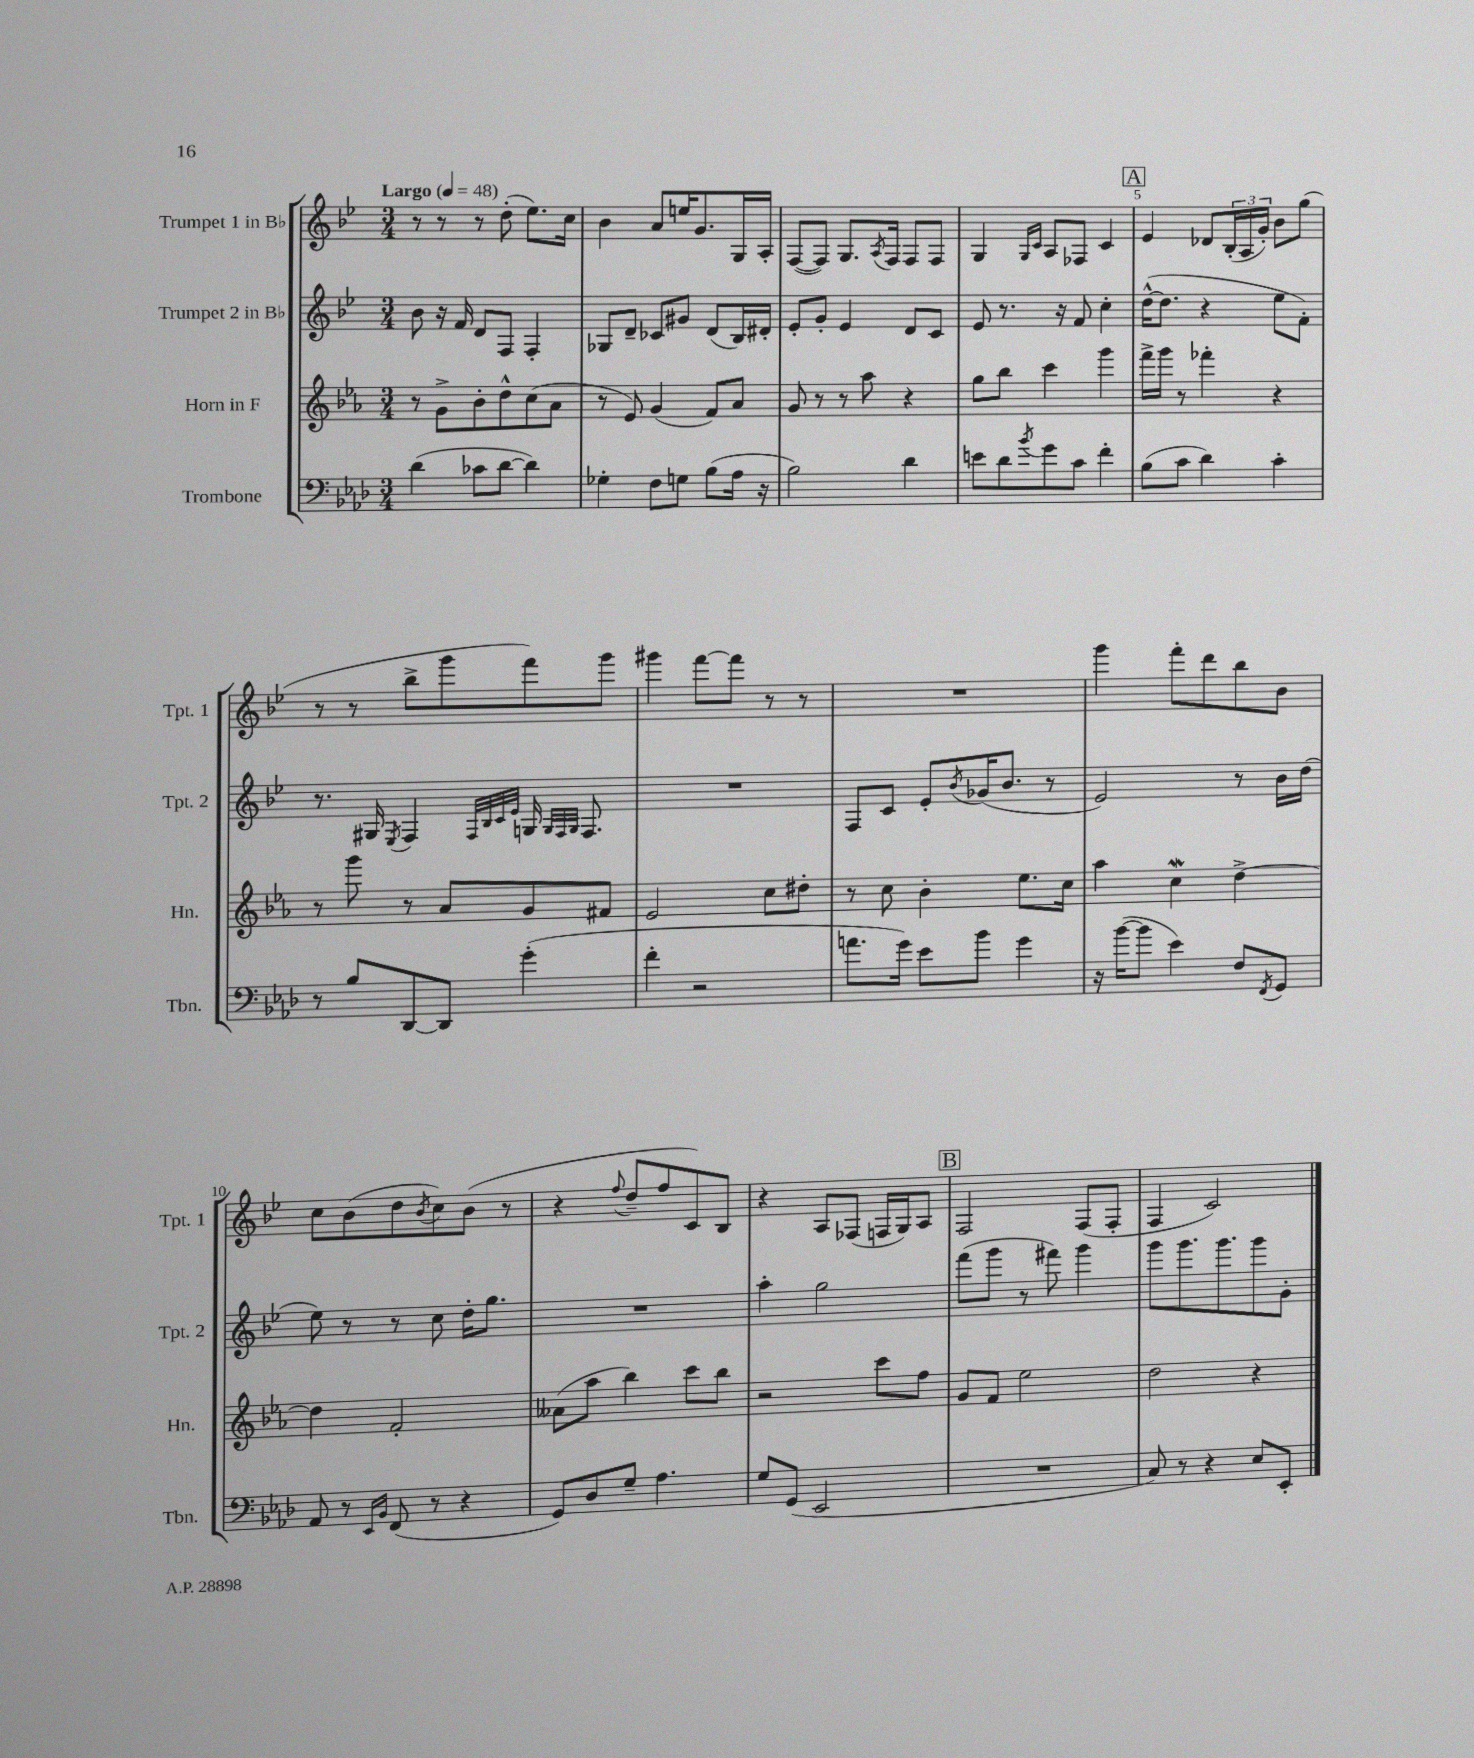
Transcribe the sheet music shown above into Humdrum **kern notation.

**kern	**kern	**kern	**kern
*staff4	*staff3	*staff2	*staff1
*clefF4	*clefG2	*clefG2	*clefG2
*k[b-e-a-d-]	*k[b-e-a-]	*k[b-e-]	*k[b-e-]
*M3/4	*M3/4	*M3/4	*M3/4
*MM48	*MM48	*MM48	*MM48
(4d-\	8r	8b-\	8r
.	8g^\L	16r	8r
.	.	16f/	.
8c-\L	8b-'\	8d/L	8r
[8d-\J	8dd^^\	8F/J	(8dd'\
4d-\])	(8cc\	4F'/	8.ee-\L)
.	8a-\J	.	.
.	.	.	16cc\Jk
=	=	=	=
4G-'\	8r	8G-/L	4b-\
.	8e-/)	8d~/J	.
8F\L	(4g/	8c-/L	8a/L
8G\J	.	8g#/J	16ee/K
.	.	.	8.g/
(8B-\L	8f/L)	(8d/L	.
16A-\Jk	8a-/J	16B-/L)	16G/L
16r	.	16d#'/JJ	16A'/JJ
=	=	=	=
2B-\)	8g/	8e-'/L	([8F/L
.	8r	8g'/J	8F/]J)
.	8r	4e-/	8.G/L
.	8aa-\	.	.
.	.	.	8qA/
.	.	.	16F/Jk
4d-\	4r	8d/L	8F/L
.	.	8c/J	8F/J
=	=	=	=
8e\L	8gg\L	8e-/	4G/
8d-\	8bb-\J	8.r	.
.	.	.	16qqG/LL
8qb-/	.	.	16qqc/JJ
8g\	4ccc\	.	8A/L
.	.	16r	.
8c\J	.	8f/	8F-/J
4f'\	4ggg\	4cc'\	4c/
=	=	=	=
(8B-\L	16fff^\LL	([16dd^^\LK	4e-/
.	16ggg\JJ	8.dd\]J	.
8c\J	8r	.	.
4d-\)	4fff-'\	4r	8d-/L
.	.	.	(24B-'/L
.	.	.	24A/
.	.	.	24g'/JJ)
4c'\	4r	8ee-\L	8b-\L
.	.	8f'\J)	(8gg\J
=	=	=	=
8r	8r	8.r	8r
8B-/L	8ggg\	.	8r
.	.	16G#/	.
.	.	8qE-/	.
[8DD-/	8r	4F/	8bb-^\L
8DD-/]J	8a-/L	.	8ggg\
.	.	32qqF/LLL	.
.	.	32qqB-/	.
.	.	32qqc/	.
.	.	32qqe-/JJJ	.
(4g'\	8g/	16G/	8fff\)
.	.	32qqG/LLL	.
.	.	32qqF/	.
.	.	32qqG/JJJ	.
.	.	8.F/	.
.	8f#/J	.	8ggg\J
=	=	=	=
4f'\	2e-/	2.r	4ggg#\
2r	.	.	[8fff\L
.	.	.	8fff\]J
.	8cc\L	.	8r
.	8dd#'\J	.	8r
=	=	=	=
8.a\L	8r	8F/L	2.r
.	8cc\	8c/J	.
16g\Jk)	.	.	.
8e-\L	4b-'\	8e-'/L	.
.	.	8qb-/	.
8b-\J	.	(16g-/K	.
.	.	8.b-/J	.
4g\	8.ee-\L	.	.
.	.	8r	.
.	16cc\Jk	.	.
=	=	=	=
16r	4aa-\	2e-/)	4ggg\
([16b-\LK	.	.	.
8b-\]J	.	.	.
4e-\)	4cc\	.	8fff'\L
.	.	.	8ddd\
8F/L	[4dd^\	8r	8bb-\
8qFF/	.	.	.
8GG/J	.	16b-\LL	8b-\J
.	.	(16dd\JJ	.
=	=	=	=
8AA-/	4dd\]	8ee-\)	8cc\L
8r	.	8r	(8b-\
16qqEE-/LL	.	.	.
16qqBB-/JJ	.	.	.
(8FF/	2f'/	8r	8dd\
.	.	.	8qb-/
8r	.	8cc\	8cc\)
4r	.	16dd'\LK	(8b-\J
.	.	8.gg\J	.
.	.	.	8r
=	=	=	=
8GG/L)	(8a--\L	2.r	4r
8D-/	8aa-\J	.	.
.	.	.	8qqff/
8G~/J	4bb-\)	.	8dd~/L
4.A-\	.	.	8ff/
.	8ccc\L	.	8c/)
.	8bb-\J	.	8B-/J
=	=	=	=
8G/L	2r	4aa'\	4r
(8GG/J	.	.	.
2EE-/	.	2gg\	8A/L
.	.	.	(8F-/J
.	8ccc\L	.	16F/LL
.	.	.	16G/J)
.	8ff\J	.	8A/J
=	=	=	=
2.r	8g/L	(8fff\L	2F/
.	8f/J	8ggg\J	.
.	2ee-\	8r	.
.	.	8fff#\)	.
.	.	4ggg\	(8F/L
.	.	.	8F'/J
=	=	=	=
8C/)	2dd\	8ggg\L	4F/
8r	.	8.ggg\	.
4r	.	.	2c/)
.	.	8.ggg\	.
8E-/L	4r	8ggg\	.
8EE-'/J	.	8g'\J	.
==	==	==	==
*-	*-	*-	*-
